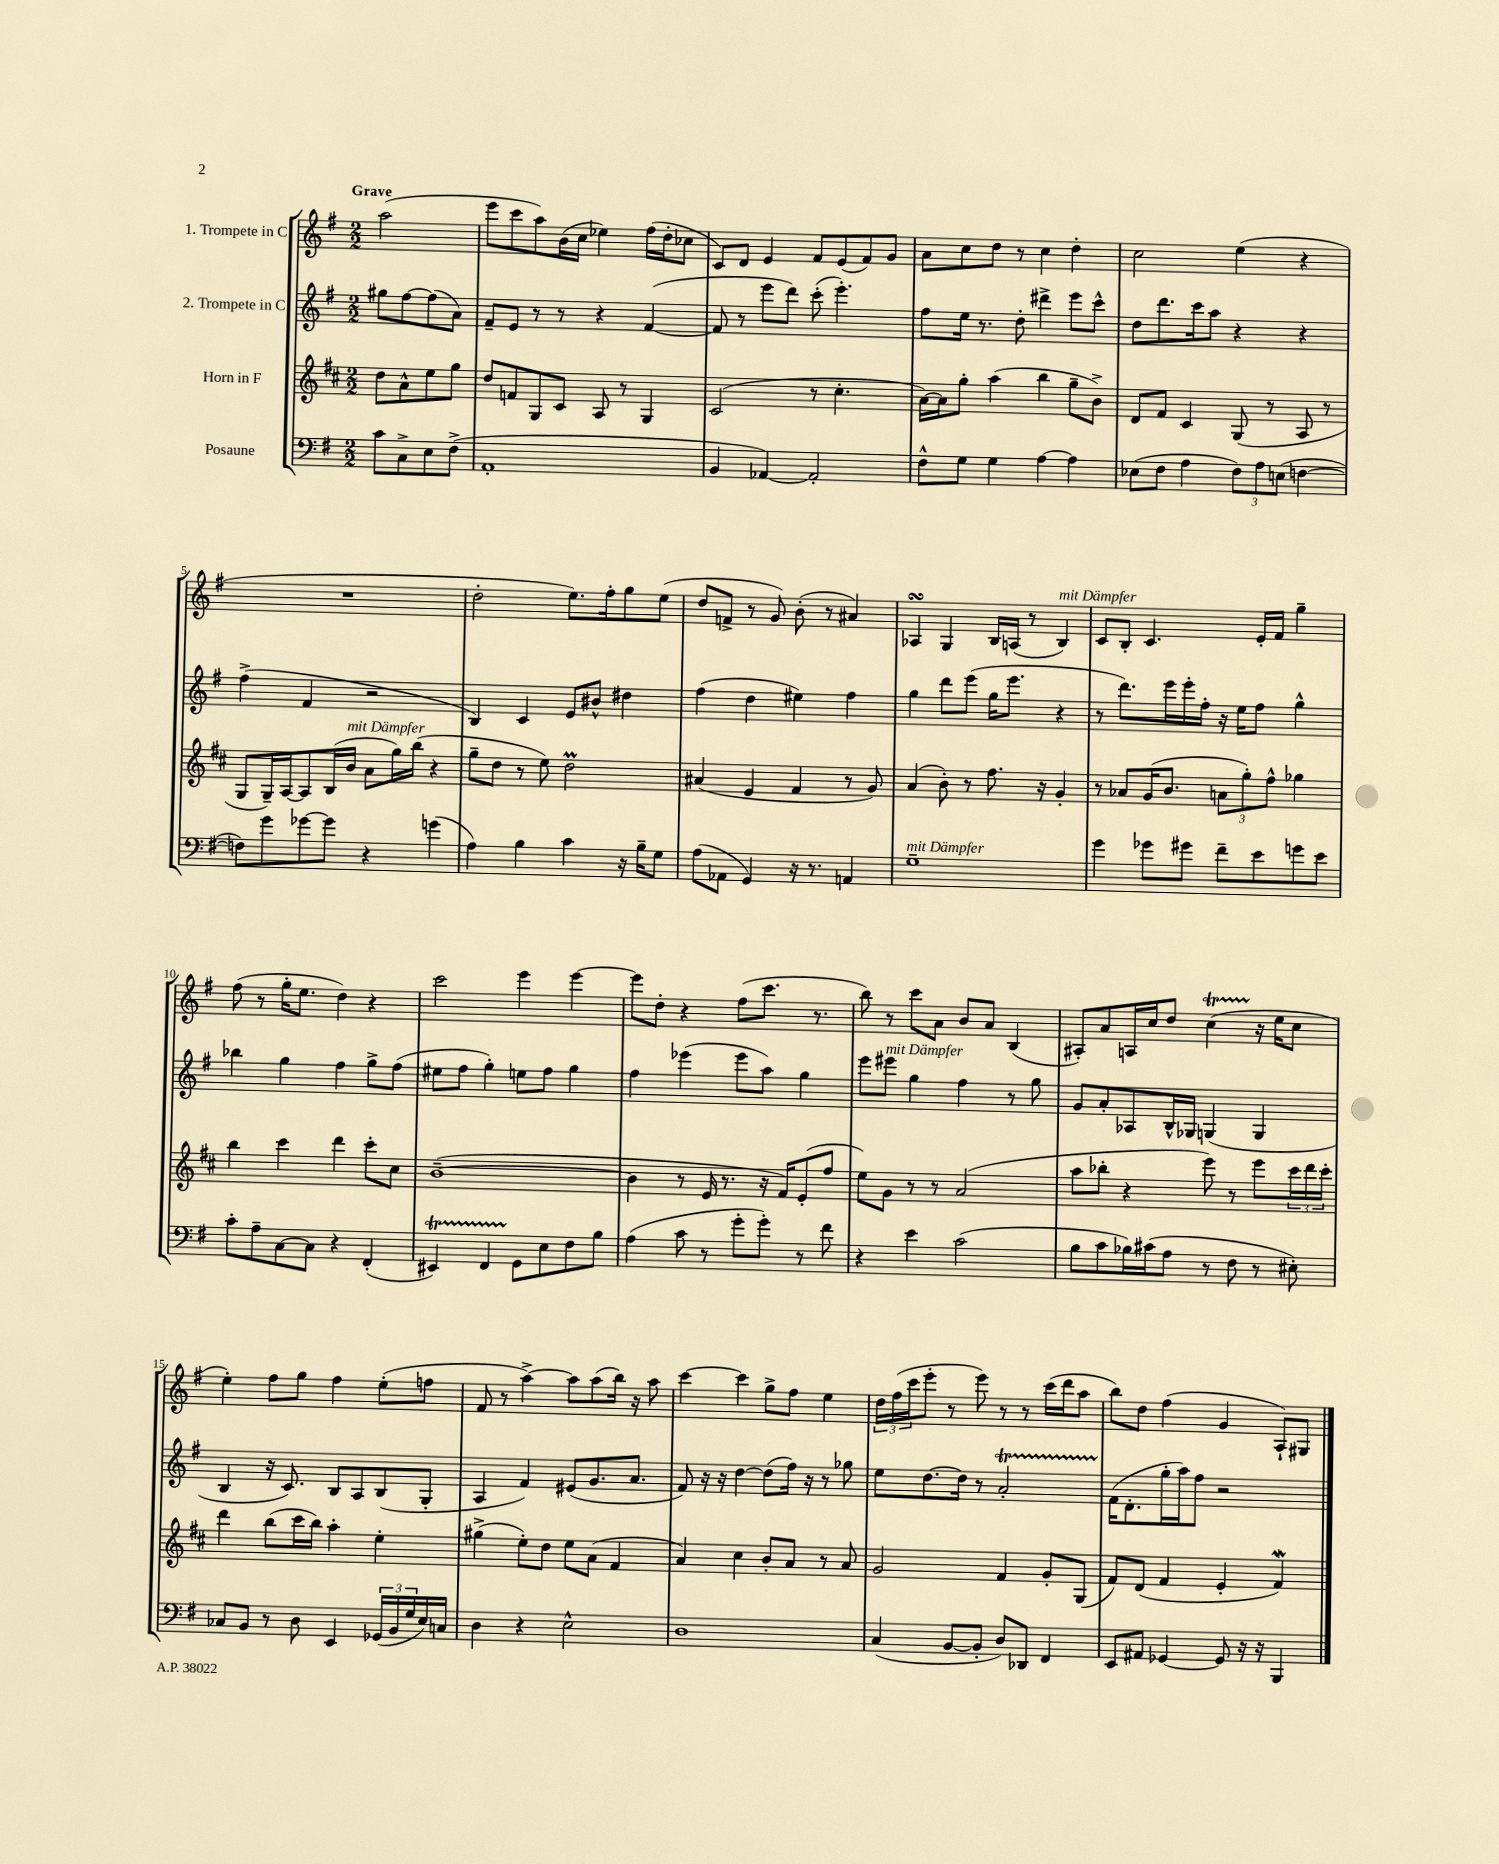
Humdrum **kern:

**kern	**kern	**kern	**kern
*part4	*part3	*part2	*part1
*staff4	*staff3	*staff2	*staff1
*I"Posaune	*I"Horn in F	*I"2. Trompete in C	*I"1. Trompete in C
*clefF4	*clefG2	*clefG2	*clefG2
*k[f#]	*k[f#c#]	*k[f#]	*k[f#]
*M2/2	*M2/2	*M2/2	*M2/2
=	=	=	=
!	!	!	!LO:TX:a:B:t=Grave
8c\L	8dd\L	8gg#X\L	(2aa\
8C^\	8a^^\	[8ff#\	.
8E\	8ee\	(8ff#\]	.
(8F#^\J	8gg\J	8a\J)	.
=1	=1	=1	=1
1AA'	8dd/L	8f#~/L	8eee\L
.	8fn/	8e/J	8ccc\
.	8G/	8r	8aa\)
.	8c#/J	8r	(16b\L
.	.	.	16cc\JJ
.	8A/	4r	4ee-X\)
.	8r	.	.
.	4G/	([4f#/	(16ff#\LL
.	.	.	16dd'\J
.	.	.	8cc-X\J
=2	=2	=2	=2
4BB/	(2c#/	8f#/]	8c/L)
.	.	8r	8d/J
[4AA-X/)	.	8eee\L	4e/
.	.	8ddd\J)	.
2AA-'/]	8r	(8ccc'\	8f#/L
.	4.cc#'\	4.eee'\)	(8e/
.	.	.	8f#/)
.	.	.	8g/J
=3	=3	=3	=3
8F#^^\L	[16a\LL)	8ff#\L	8a\L
.	16a\J]	.	.
8G\J	8gg'\J	16ee\Jk	8cc\
.	.	8.r	.
4G\	(4aa\	.	8dd\J
.	.	8dd'\	8r
[4A\	4bb\	4ddd#X^\	4cc\
4A\]	8gg~\L	8eee\L	4dd'\
.	8b^\J)	8ccc^^\J	.
=4	=4	=4	=4
(8E-X\L	8d/L	8dd\L	2cc\
8F#\J	8f#/J	8.ddd\	.
4A\	4c#/	.	.
.	.	16ccc\k	.
.	.	8aa\J	.
12F#\L)	(8G/	4r	(4ee\
12A\	.	.	.
.	8r	.	.
(12En\J	.	.	.
[4Fn\	8A/	4r	4r
.	8r	.	.
!!LO:LB:g=z
=5	=5	=5	=5
8Fn\L])	8G/L	(4ff#^\	1r
8g\	16G~/L)	.	.
.	[16A/J	.	.
[8g-X\	8A/]	4f#/	.
8g-\J]	(16B/L	.	.
!	!LO:TX:a:i:t=mit Dämpfer	!	!
.	16b/JJ	.	.
4r	8a\L	2r	.
.	16gg\L)	.	.
.	(16bb\JJ	.	.
(4gn\	4r	.	.
=6	=6	=6	=6
4A\)	8gg~\L	4B/)	2dd'\
.	8dd\J	.	.
4B\	8r	4c/	.
.	8ee\)	.	.
4c\	2ddM\	8e/L	8.ee\L)
.	.	8b#X^^/J	.
.	.	.	16ff#'\k
16r	.	4dd#X\	8gg\
16B~\KL	.	.	.
8G\J	.	.	(8ee\J
=7	=7	=7	=7
(8A\L	(4a#X/	(4ff#\	8dd/L
8AA-X\J	.	.	8fn^/J
4GG/)	4e/	4dd\	8r
.	.	.	8g/)
16r	4f#/	4ee#X\)	(8b'\
8.r	.	.	.
.	.	.	8r
4AAn/	8r	4ff#\	4a#X/)
.	8g/)	.	.
=8	=8	=8	=8
!LO:TX:a:i:t=mit Dämpfer	!	!	!
1G~	(4a/	4gg\	4A-XsSSs/
.	8b'\)	8ddd\L	4G/
.	8r	(8eee\J	.
.	8.ff#\	16gg\KL	16B/LL
.	.	8.eee\J	(16An/JJ
.	.	.	8r
.	16r	.	.
!	!	!	!LO:TX:a:i:t=mit Dämpfer
.	4g'/	4r	4B/)
=9	=9	=9	=9
4g\	8r	8r	8c/L
.	8a-X/L	8.ddd\L)	8B'/J
8g-X\L	(16g/K	.	4.c/
.	8.b/J	16eee\L	.
8g#X\J	.	16eee'\	.
.	.	16ff#'\JJ	.
8f#~\L	12an\L	16r	.
.	.	16ee\KL	.
.	12gg'\)	.	.
8e\	.	8ff#\J	16e'/LL
.	12ff#^^\J	.	.
.	.	.	16f#/JJ
8gn\	4gg-X\	4gg^^\	4gg~\
8e\J	.	.	.
!!LO:LB:g=z
=10	=10	=10	=10
8c'\L	4bb\	4bb-X\	(8ff#\
8A~\	.	.	8r
[8C\	4ccc#\	4gg\	16gg'\KL
.	.	.	8.ee\J
8C\J]	.	.	.
4r	4ddd\	4ff#\	4dd\)
(4FF#'/	8ccc#'\L	8gg^\L	4r
.	8cc#\J	(8ff#\J	.
=11	=11	=11	=11
4EE#Xt/)	([1b~	8ee#X\L	2ccc\
.	.	8ff#\J	.
4FF#TTT/	.	4gg'\)	.
8GG\L	.	8een\L	4eee\
8E\	.	8ff#\J	.
8F#\	.	4gg\	[4eee\
8B\J	.	.	.
=12	=12	=12	=12
(4A\	4b\]	4ff#\	8eee\L]
.	.	.	8dd'\J
8c\	8r	(4eee-X\	4r
8r	16e/	.	.
.	8.r	.	.
8g'\L	.	8eee-\L	(8ff#\L
8g'\J)	16r	8aa\J)	8.ccc\J
.	16f#/KL)	.	.
8r	(8e'/	4gg\	.
.	.	.	8.r
8f#\	8ff#/J	.	.
=13	=13	=13	=13
4r	8ee\L)	8eee\L	8bb\)
!	!	!LO:TX:a:i:t=mit Dämpfer	!
.	8g\J	8eee#X\J	8r
4e\	8r	4gg\	8ccc\L
.	8r	.	8a\J
(2c\	(2a/	4ff#\	8b/L
.	.	.	8a/J
.	.	8r	(4B/
.	.	8gg\	.
=14	=14	=14	=14
8B\L	8aa\L	8g/L	8A#X'/L)
8c\	8bb-X'\J	8a'/	8a/
16B-X\L)	4r	8A-X/	16An/L
(16c#X\J	.	.	16cc/J
8A\J	.	16B^^/L	8dd/J
.	.	16G-X/JJ	.
8r	8eee\)	(4Gn/	(4ccT\
8F#\	8r	.	.
8r	8eee\L	4G/	16r
.	.	.	16ee\KL
8E#X'\)	24ccc#\L	.	8cc\J
.	24ddd\	.	.
.	24ccc#'\JJ	.	.
!!LO:LB:g=z
=15	=15	=15	=15
8C-X/L	4ddd\	4B/	4ee'\)
8BB/J	.	.	.
8r	(8bb\L	16r	8ff#\L
.	.	8.c/)	.
8D\	16ccc#\L	.	8gg\J
.	16bb\JJ)	.	.
4EE/	4aa'\	8B/L	4ff#\
.	.	8A/	.
(24GG-X/LL	4ee'\	(8B/	(8ee'\L
24BB/	.	.	.
24G/	.	.	.
16E/)	.	8G'/J	8ffn\J
16Cn/JJ	.	.	.
=16	=16	=16	=16
4D\	(4gg#X^\	4A/	8f#/
.	.	.	8r
4r	8ee'\L)	4f#/)	[4aa^\)
.	8dd\J	.	.
2E^^\	8ee\L	(8e#X/L	8aa\L]
.	(8a\J	8.g/	(8aa\
.	4f#/	.	16bb\Jk)
.	.	8.a/J	16r
.	.	.	8aa\
=17	=17	=17	=17
1D	4a/)	8f#/)	[4ccc\
.	.	16r	.
.	.	16r	.
.	4cc#\	[4dd\	4ccc\]
.	8b'/L	(8dd\L]	8gg^\L
.	8a/J	16ff#\Jk)	8ff#\J
.	.	16r	.
.	8r	8r	4ee\
.	8a/	8gg-X\	.
=18	=18	=18	=18
(4C/	2g/	8ee\L	24dd\LL
.	.	.	(24ff#\
.	.	.	24ccc\J
.	.	[8.dd\	8eee'\J
[8BB/L	.	.	8r
.	.	16dd\Jk]	.
8BB'/J]	.	8r	8eee\)
8D/L)	4f#/	2aT'/	8r
8DD-X/J	.	.	8r
4FF#/	8g'/L	.	(16ccc\LL
.	.	.	16ddd\J
.	(8G/J	.	8aa\J
=19	=19	=19	=19
8EE/L	8f#/L)	(16f#\KL	8bb\L)
.	.	8.d'\	.
8AA#X/J	(8d/J	.	8dd\J
[4GG-X/	4f#/	16gg'\L	(4ff#\
.	.	16aa\J)	.
.	.	8ff#\J	.
8GG-/]	4e'/	2r	4g/
16r	.	.	.
16r	.	.	.
4BBB/	4f#W/)	.	8A`/L)
.	.	.	8G#X/J
==	==	==	==
*-	*-	*-	*-
